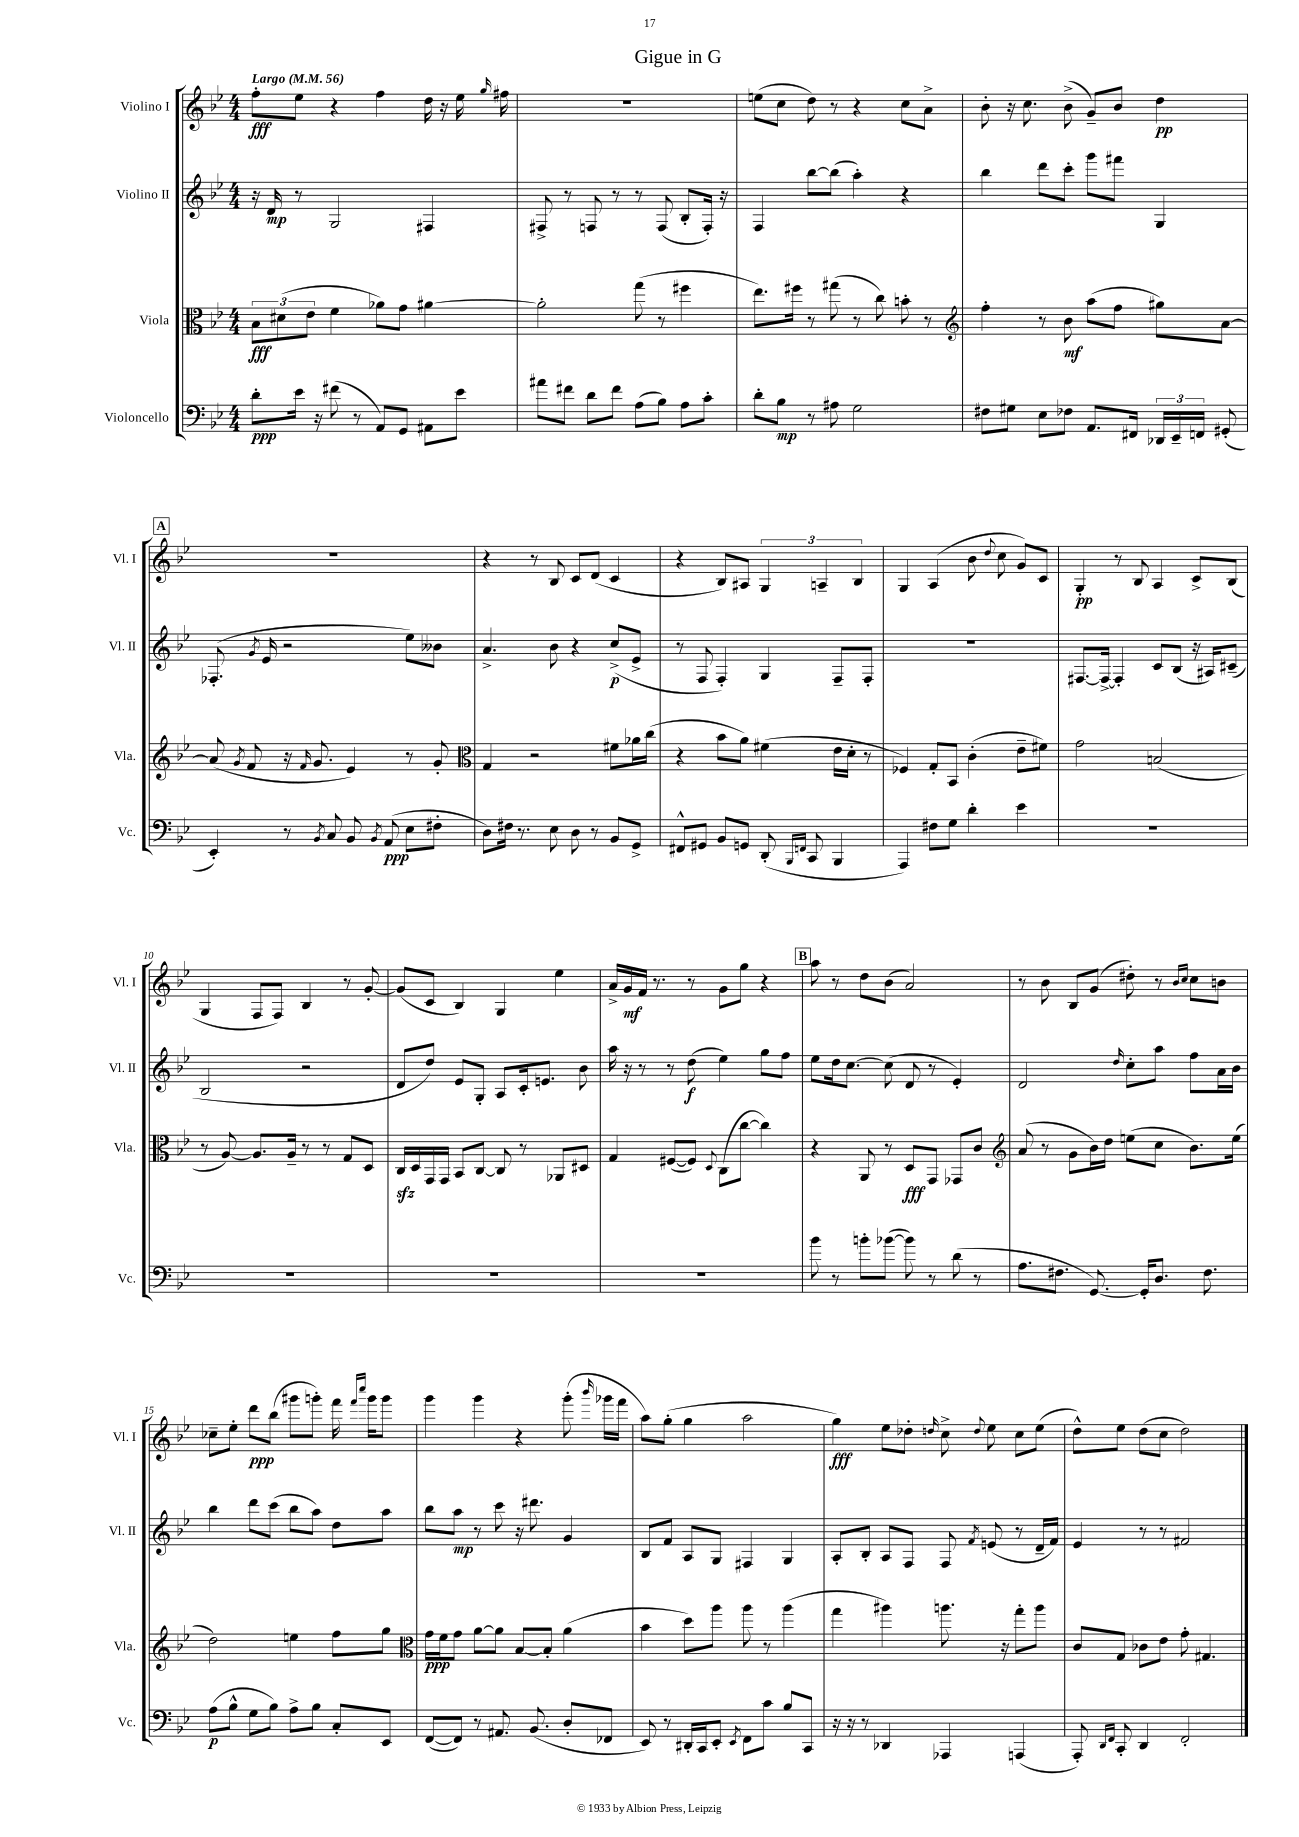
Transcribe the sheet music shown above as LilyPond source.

\header { title = "Gigue in G" }
<<
\new StaffGroup <<
\new Staff = "s0" \with { instrumentName = "Violino I" shortInstrumentName = "Vl. I" } {
    \clef treble \key bes \major \numericTimeSignature \time 4/4 \tempo "Largo" 4 = 56
    \autoBeamOff f''8[-.\fff ees''8] r4 f''4 d''16 r16 ees''16 \grace { g''16 } fis''16 |
    R1 |
    e''8[( c''8] d''8) r8 r4 c''8[ a'8]-> |
    bes'8-. r16 c''8. bes'8->( g'8[--) bes'8] d''4\pp |
    \mark \markup { \box "A" } R1 |
    r4 r8 bes8 c'8[ d'8]( c'4 |
    r4 bes8[) ais8] \tuplet 3/2 { g4 a4-- bes4 } |
    g4 a4( bes'8 \appoggiatura { d''8 } c''8 g'8[) c'8] |
    g4-.\pp r8 bes8 a4 c'8[-> bes8]( |
    g4 f8[ f8]) bes4 r8 g'8~-. |
    g'8[( c'8] bes4) g4 ees''4 |
    a'16[-> g'16\mf f'16] r8. r8 g'8[ g''8] r4 |
    \mark \markup { \box "B" } a''8 r8 d''8[ bes'8]( a'2) |
    r8 bes'8 bes8[ g'8]( dis''8-.) r8 \grace { bes'16[ c''16] } c''8[ b'8] |
    ces''8[-- ees''8]-. d'''8[\ppp bes''8]( gis'''8[ g'''8]-.) f'''16 \grace { f'''16[ c''''16] } g'''16[ g'''8] |
    g'''4 g'''4 r4 g'''8-.( \grace { bes'''16 } ges'''16[ f'''16] |
    a''8[) g''8]-.( g''4 a''2 |
    g''4\fff) ees''8[ des''8]-. \grace { d''16 } c''8-> \appoggiatura { d''8 } ees''8 c''8[ ees''8]( |
    d''8[-^) ees''8] d''8[( c''8] d''2) \bar "|." |
}
\new Staff = "s1" \with { instrumentName = "Violino II" shortInstrumentName = "Vl. II" } {
    \clef treble \key bes \major \numericTimeSignature \time 4/4
    \autoBeamOff r16 d'16\mp r8 g2 fis4 |
    fis8-> r8 f8 r8 r8 f8( bes8[-. f16]-.) r16 |
    f4 bes''8[~ bes''8]( a''4-.) r4 |
    bes''4 d'''8[ c'''8]-. g'''8[ fis'''8] g4 |
    \mark \markup { \box "A" } fes8.-.( \acciaccatura { g'8 } ees'16 r2 ees''8[) beses'8] |
    a'4.-> bes'8 r4 c''8[->\p( ees'8]-> |
    r8 f8 f4-.) g4 f8[-- f8]-. |
    R1 |
    fis8.[~ fis16]~-> fis4-. c'8[ bes8]( r16 ais16[) cis'8]--( |
    bes2 r2 |
    d'8[ d''8]) ees'8[ g8]-. a8[ c'16-. e'8.] bes'8 |
    a''16 r16 r8 r8 d''8\f( ees''4) g''8[ f''8] |
    \mark \markup { \box "B" } ees''8[ d''16 c''8.]~ c''8( d'8 r8 ees'4-.) |
    d'2 \grace { d''16 } c''8[-. a''8] f''8[ a'16 bes'16] |
    bes''4 d'''8[ c'''8]( bes''8[ a''8]) d''8[ a''8] |
    bes''8[ a''8]\mp r8 c'''8 r16 dis'''8. g'4 |
    bes8[ f'8] a8[ g8] fis4 g4 |
    a8[-. bes8]-. a8[ f8] f8 \acciaccatura { f'8 } e'8( r8 d'16[-- f'16]) |
    ees'4 r8 r8 fis'2 \bar "|." |
}
\new Staff = "s2" \with { instrumentName = "Viola" shortInstrumentName = "Vla." } {
    \clef alto \key bes \major \numericTimeSignature \time 4/4
    \autoBeamOff \tuplet 3/2 { bes8[\fff dis'8( ees'8] } f'4 aes'8[) g'8] ais'4~ |
    ais'2-. g''8( r8 fis''4 |
    ees''8.[) fis''16] r8 gis''8( r8 c''8) b'8-. r8 |
    \clef treble f''4-. r8 bes'8\mf a''8[( f''8] gis''8[) a'8]~ |
    \mark \markup { \box "A" } a'8( \acciaccatura { g'8 } f'8 r16 \grace { f'16 } g'8. ees'4) r8 g'8-. |
    \clef alto g4 r2 fis'8[ aes'16 c''16]( |
    r4 bes'8[ a'8]) fis'4( ees'16[ d'16]-. r8 |
    fes4) g8[-. bes,8] c'4-.( ees'8[-- fis'8]) |
    g'2 b2( |
    r8 a8~) a8.[ a16]-- r8 r8 g8[ d8] |
    c16[\sfz d16 g,16 g,16] bes,8[ c8]~ c8 r8 aes,8[ dis8] |
    g4 fis8[~( fis8]) \appoggiatura { d8 } c8[( c''8]~ c''4) |
    \mark \markup { \box "B" } r4 a,8 r8 d8[\fff g,8] ges,8[ c'8] |
    \clef treble a'8( r8 g'8[ bes'16) d''16] e''8[( c''8] bes'8.[) e''16]( |
    d''2) e''4 f''8[ g''8] |
    \clef alto g'16[\ppp f'16 g'8] a'8[~ a'8] bes8[~ bes8]-. a'4( |
    bes'4 d''8[) a''8] a''8 r8 a''4( |
    g''4 ais''4) a''8. r16 g''8[-. a''8] |
    c'8[ g8] ces'8[ ees'8] g'8-. gis4. \bar "|." |
}
\new Staff = "s3" \with { instrumentName = "Violoncello" shortInstrumentName = "Vc." } {
    \clef bass \key bes \major \numericTimeSignature \time 4/4
    \autoBeamOff d'8[-.\ppp ees'16] r16 fis'8( r8 a,8[) g,8] ais,8[ ees'8] |
    ais'8[ fis'8] d'8[ fis'8] a8[( bes8]) a8[ c'8]-. |
    d'8[-. bes8]\mp r8 ais8 g2 |
    fis8[ gis8] ees8[ fes8] a,8.[ fis,16] \tuplet 3/2 { des,16[ ees,16-- f,16] } gis,8-.( |
    \mark \markup { \box "A" } ees,4-.) r8 \acciaccatura { bes,8 } c8 bes,8 \acciaccatura { bes,8 } a,8\ppp( ees8[ fis8]-. |
    d8[) fis16] r8. ees8 d8 r8 bes,8[ g,8]-> |
    fis,8[-^ gis,8] bes,8[ g,8] d,8-.( \grace { bes,,16[ f,16] } c,8 bes,,4 |
    a,,4) fis8[ g8] d'4-. ees'4 |
    R1 |
    R1 |
    R1 |
    R1 |
    \mark \markup { \box "B" } bes'8 r8 b'8[-. bes'8]~( bes'8) r8 d'8( r8 |
    a8.[ fis8.] g,8.~) g,16[-. d8.] fis8. |
    a8[\p( bes8]-^ g8[ bes8]) a8[-> bes8] c8[-. ees,8] |
    f,8[~( f,8]) r8 ais,8. bes,8.( d8[-. fes,8] |
    ees,8) r8 dis,16[-. c,16 ees,8]-. \acciaccatura { ees,8 } f,8[ c'8] bes8[ c,8] |
    r16 r16 r8 des,4 aes,,4 a,,4( |
    a,,8-.) \grace { d,16[ f,16] } c,8-. d,4 f,2-. \bar "|." |
}
>>
>>
